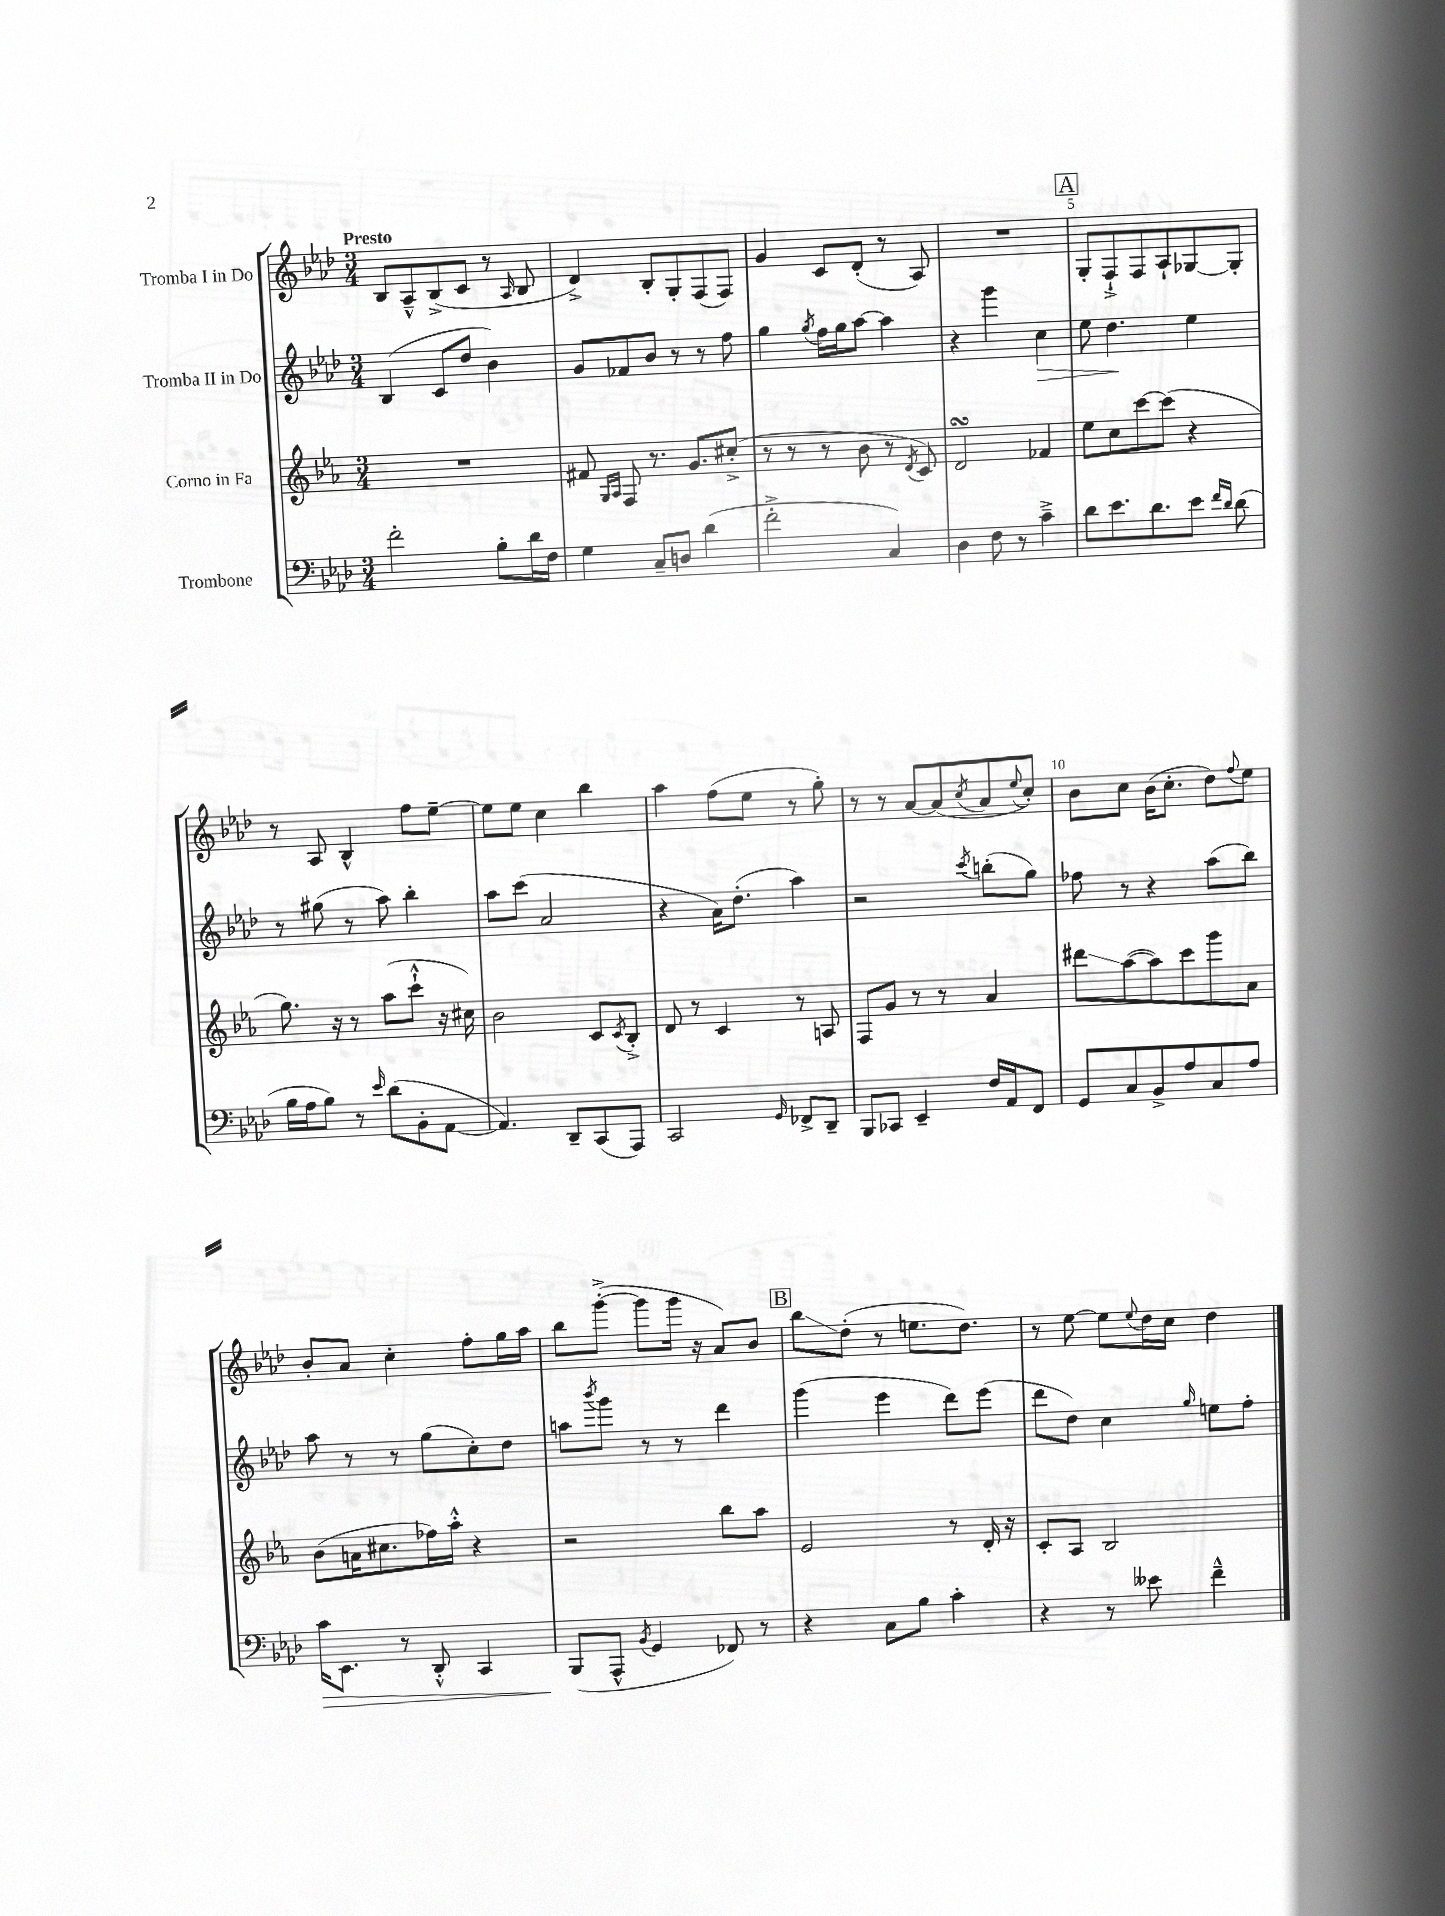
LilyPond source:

<<
\new StaffGroup <<
\new Staff = "s0" \with { instrumentName = "Tromba I in Do" } {
    \clef treble \key aes \major \numericTimeSignature \time 3/4 \tempo "Presto"
    bes8 aes8---^ bes8->( c'8 r8 \grace { aes16 } bes8 |
    des'4->) bes8-. g8-. f8( f8) |
    g'4 c'8 des'8-.( r8 aes8) |
    R2. |
    \mark \markup { \box "A" } g8-. f8-!-> f8 aes8-! ges8~ ges8-. |
    r8 aes8 bes4-^ f''8 ees''8~-- |
    ees''8 ees''8 c''4 bes''4 |
    aes''4 f''8( ees''8 r8 g''8-.) |
    r8 r8 aes'8~ aes'8( \acciaccatura { c''8 } aes'8 \appoggiatura { ees''8 } c''8-.) |
    bes'8 c''8 bes'16( c''8.-. des''8) \appoggiatura { f''8 } ees''8 |
    bes'8-. aes'8 c''4-. f''8-. g''16 aes''16 |
    bes''8 g'''8~-.->( g'''8 g'''16 r16 aes'8) bes'8 |
    \mark \markup { \box "B" } bes''8\glissando des''8-.( r8 e''8. des''8.) |
    r8 ees''8~ ees''8 \appoggiatura { ees''8 } des''16 c''16 des''4 \bar "|." |
}
\new Staff = "s1" \with { instrumentName = "Tromba II in Do" } {
    \clef treble \key aes \major \numericTimeSignature \time 3/4
    bes4( c'8 des''8 bes'4) |
    g'8 fes'8 bes'8 r8 r8 f''8 |
    g''4 \acciaccatura { g''8 } f''16 g''16 aes''8~ aes''4 |
    r4 g'''4 c''4\> |
    \mark \markup { \box "A" } ees''8 des''4.\! ees''4 |
    r8 gis''8( r8 aes''8) bes''4-. |
    aes''8 c'''8( aes'2 |
    r4 aes'16) des''8.-.( aes''4) |
    r2 \acciaccatura { c'''8 } b''8-.( g''8) |
    fes''8 r8 r4 aes''8( bes''8) |
    aes''8 r8 r8 g''8( c''8-.) des''8 |
    a''8 \acciaccatura { bes'''8 } g'''8 r8 r8 des'''4 |
    \mark \markup { \box "B" } g'''4( ees'''4 des'''8) ees'''8( |
    des'''8 des''8) c''4 \grace { g''16 } e''8 f''8-. \bar "|." |
}
\new Staff = "s2" \with { instrumentName = "Corno in Fa" } {
    \clef treble \key ees \major \numericTimeSignature \time 3/4
    R2. |
    fis'8 \grace { g16 aes16 } f8 r8. g'8. cis''8-.->( |
    r8 r8 r8 bes'8 r8 \acciaccatura { d'8 } c'8) |
    d'2\turn fes'4 |
    \mark \markup { \box "A" } ees''8 c''8 c'''8~ c'''8( r4 |
    g''8.) r16 r8 aes''8( c'''8-!-^ r16 cis''16) |
    bes'2 c'8 \acciaccatura { c'8 } bes8-.-> |
    d'8 r8 c'4 r8 a8 |
    f8 g'8 r8 r8 aes'4 |
    dis'''8\glissando aes''8~( aes''8) c'''8 g'''8 aes'8 |
    bes'8( a'16 cis''8. fes''16) aes''16-.-^ r4 |
    r2 bes''8 aes''8 |
    \mark \markup { \box "B" } ees'2 r8 d'16-. r16 |
    c'8-. aes8 bes2 \bar "|." |
}
\new Staff = "s3" \with { instrumentName = "Trombone" } {
    \clef bass \key aes \major \numericTimeSignature \time 3/4
    f'2-. bes8-. des'16 f16 |
    g4 c8-- d8 des'4( |
    f'2-.-> c4) |
    des4 f8 r8 c'4---> |
    \mark \markup { \box "A" } des'8 ees'8. des'8. ees'8 \grace { f'16 des'16 } des'8( |
    bes16 aes16 bes8) r8 \grace { ees'16 } des'8( bes,8-. aes,8~ |
    aes,4.) des,8-- c,8( aes,,8) |
    c,2 \grace { g,16 } fes,8-> des,8-- |
    bes,,8 ces,8 ees,4-- f16 aes,16 f,8 |
    g,8 c8 bes,8-> aes8 c8 aes8 |
    c'16\> ees,8. r8 des,8-.-^ c,4 |
    bes,,8\!( aes,,8-^ \acciaccatura { bes,8 } g,4 fes,8) r8 |
    \mark \markup { \box "B" } r4 c8 bes8 c'4-. |
    r4 r8 eeses'8 f'4---^ \bar "|." |
}
>>
>>
\layout { \context { \Score \override BarNumber.break-visibility = ##(#f #t #t) barNumberVisibility = #(every-nth-bar-number-visible 5) } }
